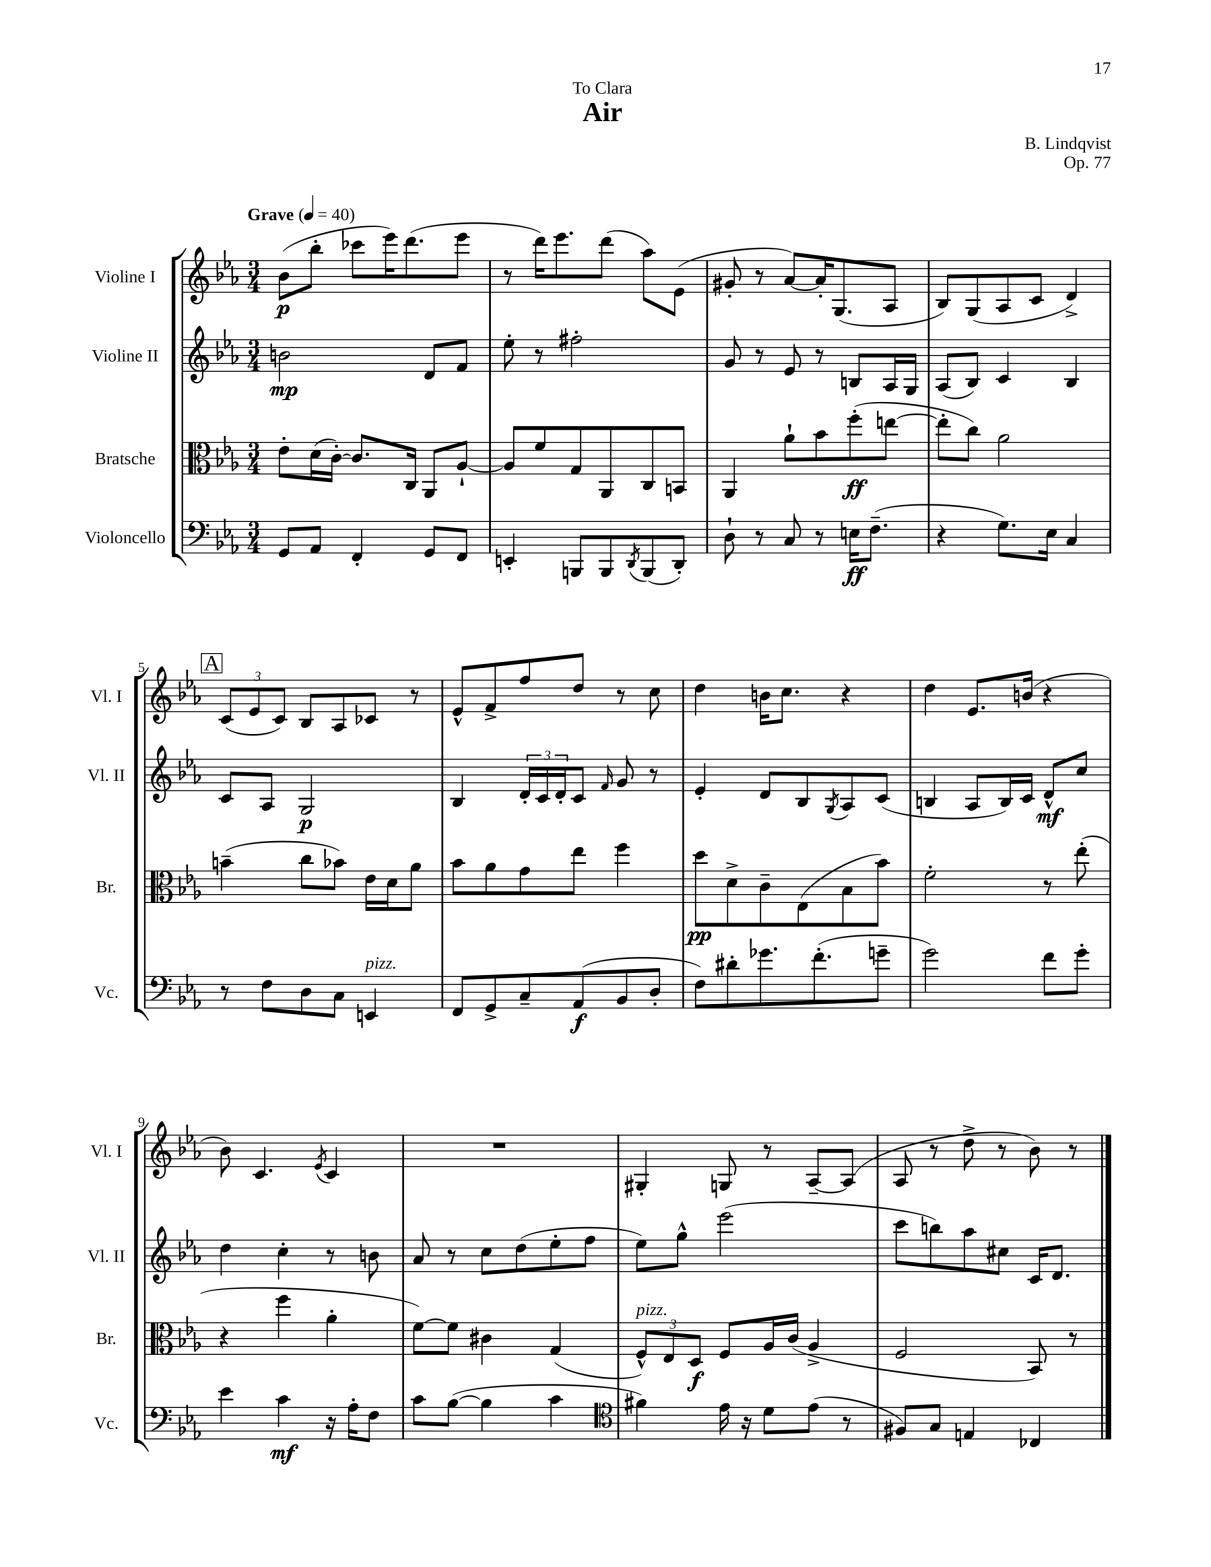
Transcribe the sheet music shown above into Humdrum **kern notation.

**kern	**dynam	**kern	**dynam	**kern	**dynam	**kern	**dynam
*part4	*part4	*part3	*part3	*part2	*part2	*part1	*part1
*staff4	*staff4	*staff3	*staff3	*staff2	*staff2	*staff1	*staff1
*I"Violoncello	*	*I"Bratsche	*	*I"Violine II	*	*I"Violine I	*
*I'Vc.	*	*I'Br.	*	*I'Vl. II	*	*I'Vl. I	*
*clefF4	*	*clefC3	*	*clefG2	*	*clefG2	*
*k[b-e-a-]	*	*k[b-e-a-]	*	*k[b-e-a-]	*	*k[b-e-a-]	*
*M3/4	*	*M3/4	*	*M3/4	*	*M3/4	*
*MM40	*	*MM40	*	*MM40	*	*MM40	*
=1	=1	=1	=1	=1	=1	=1	=1
!	!	!	!	!	!	!LO:TX:a:B:t=Grave	!
8GG/L	.	8e-'\L	.	2bn\	mp	(8b-\L	p
8AA-/J	.	(16d\L	.	.	.	8bb-'\J	.
.	.	[16c'\JJ)	.	.	.	.	.
4FF'/	.	8.c/L]	.	.	.	8ccc-X\L	.
.	.	.	.	.	.	16eee-\K)	.
.	.	16C/Jk	.	.	.	(8.ddd\	.
8GG/L	.	8AA-/L	.	8d/L	.	.	.
8FF/J	.	[8A-`/J	.	8f/J	.	8eee-\J	.
=2	=2	=2	=2	=2	=2	=2	=2
4EEn'/	.	8A-/L]	.	8ee-'\	.	8r	.
.	.	8f/	.	8r	.	16ddd\KL)	.
.	.	.	.	.	.	8.eee-\	.
8BBBn/L	.	8G/	.	2ff#X'\	.	.	.
8BBB/	.	8AA-/	.	.	.	(8ddd\J	.
8qDD/	.	.	.	.	.	.	.
(8BBB/	.	8C/	.	.	.	8aa-\L)	.
8DD'/J)	.	8BBn/J	.	.	.	(8e-\J	.
=3	=3	=3	=3	=3	=3	=3	=3
8D`\	.	4AA-/	.	8g/	.	8g#X'/	.
8r	.	.	.	8r	.	8r	.
8C/	.	8a-`\L	.	8e-/	.	[8a-/L)	.
8r	.	8b-\	.	8r	.	16a-'/K]	.
.	.	.	.	.	.	(8.G/	.
16En\KL	ff	(8ff'\	ff	8Bn/L	.	.	.
(8.F~\J	.	.	.	.	.	.	.
.	.	[8een\J	.	16A-/L	.	8A-/J	.
.	.	.	.	16G/JJ	.	.	.
=4	=4	=4	=4	=4	=4	=4	=4
4r	.	8ee'\L]	.	(8A-/L	.	8B-/L)	.
.	.	8cc\J)	.	8B-/J)	.	(8G/	.
8.G\L)	.	2a-\	.	4c/	.	8A-/	.
.	.	.	.	.	.	8c/J	.
16E-\Jk	.	.	.	.	.	.	.
4C/	.	.	.	4B-/	.	4d^/)	.
!!LO:LB:g=z
!!LO:REH:place=s1:t=A
=5	=5	=5	=5	=5	=5	=5	=5
8r	.	(4bn~\	.	8c/L	.	(12c/L	.
.	.	.	.	.	.	12e-/	.
8F\L	.	.	.	8A-/J	.	.	.
.	.	.	.	.	.	12c/J)	.
8D\	.	8cc\L	.	2G/	p	8B-/L	.
8C\J	.	8b-X\J)	.	.	.	8A-/	.
!LO:TX:a:i:t=pizz.	!	!	!	!	!	!	!
4EEn/	.	16e-\LL	.	.	.	8c-X/J	.
.	.	16d\J	.	.	.	.	.
.	.	8a-\J	.	.	.	8r	.
=6	=6	=6	=6	=6	=6	=6	=6
8FF/L	.	8b-\L	.	4B-/	.	8e-^^/L	.
8GG^/	.	8a-\	.	.	.	8f^/	.
8C~/	.	8g\	.	24d'/LL	.	8ff/	.
.	.	.	.	24c/	.	.	.
.	.	.	.	24d'/J	.	.	.
(8AA-/	f	8ee-\J	.	8c/J	.	8dd/J	.
.	.	.	.	16qqf/	.	.	.
8BB-/	.	4ff\	.	8g/	.	8r	.
8D'/J	.	.	.	8r	.	8cc\	.
=7	=7	=7	=7	=7	=7	=7	=7
8F\L)	.	8dd\L	pp	4e-'/	.	4dd\	.
8d#X'\	.	8d^\	.	.	.	.	.
8.g-X\	.	8c~\	.	8d/L	.	16bn\KL	.
.	.	.	.	.	.	8.cc\J	.
.	.	(8E-\	.	8B-/	.	.	.
(8.f'\	.	.	.	.	.	.	.
.	.	.	.	8qG/	.	.	.
.	.	8B-\	.	8A-/	.	4r	.
8gn~\J	.	8b-\J)	.	(8c/J	.	.	.
=8	=8	=8	=8	=8	=8	=8	=8
2g\)	.	2f'\	.	4Bn/	.	4dd\	.
.	.	.	.	8A-/L	.	8.e-/L	.
.	.	.	.	16B/L)	.	.	.
.	.	.	.	16c/JJ	.	(16bn/Jk	.
8f\L	.	8r	.	8d^^/L	mf	4r	.
8g'\J	.	(8ee-'\	.	8cc/J	.	.	.
!!LO:LB:g=z
=9	=9	=9	=9	=9	=9	=9	=9
4e-\	.	4r	.	4dd\	.	8b-\)	.
.	.	.	.	.	.	4.c/	.
4c\	mf	4ff\	.	4cc'\	.	.	.
.	.	.	.	.	.	8qe-/	.
16r	.	4a-'\	.	8r	.	4c/	.
16A-'\KL	.	.	.	.	.	.	.
8F\J	.	.	.	8bn\	.	.	.
=10	=10	=10	=10	=10	=10	=10	=10
8c\L	.	[8f\L)	.	8a-/	.	2.r	.
([8B-\J	.	8f\J]	.	8r	.	.	.
4B-\]	.	4c#X\	.	8cc\L	.	.	.
.	.	.	.	(8dd\	.	.	.
4c\	.	(4G/	.	8ee-'\	.	.	.
.	.	.	.	8ff\J	.	.	.
=11	=11	=11	=11	=11	=11	=11	=11
*clefC4	*	*	*	*	*	*	*
!	!	!LO:TX:a:i:t=pizz.	!	!	!	!	!
4f#X\)	.	12F^^/L)	.	8ee-\L)	.	4G#X'/	.
.	.	12E-/	.	.	.	.	.
.	.	.	.	8gg^^\J	.	.	.
.	.	12D/J	f	.	.	.	.
16e-\	.	8F/L	.	(2eee-\	.	8Gn/	.
16r	.	.	.	.	.	.	.
8d\L	.	16A-/L	.	.	.	8r	.
.	.	(16c/JJ	.	.	.	.	.
(8e-\J	.	4A-^/	.	.	.	[8A-~/L	.
8r	.	.	.	.	.	(8A-/J]	.
=12	=12	=12	=12	=12	=12	=12	=12
8F#X/L)	.	2F/	.	8ccc\L	.	8A-/	.
8G/J	.	.	.	8bbn\)	.	8r	.
4En/	.	.	.	8aa-\	.	8dd^\	.
.	.	.	.	8cc#X\J	.	8r	.
4C-X/	.	8BB-/)	.	16c/KL	.	8b-\)	.
.	.	.	.	8.d/J	.	.	.
.	.	8r	.	.	.	8r	.
==	==	==	==	==	==	==	==
*-	*-	*-	*-	*-	*-	*-	*-
